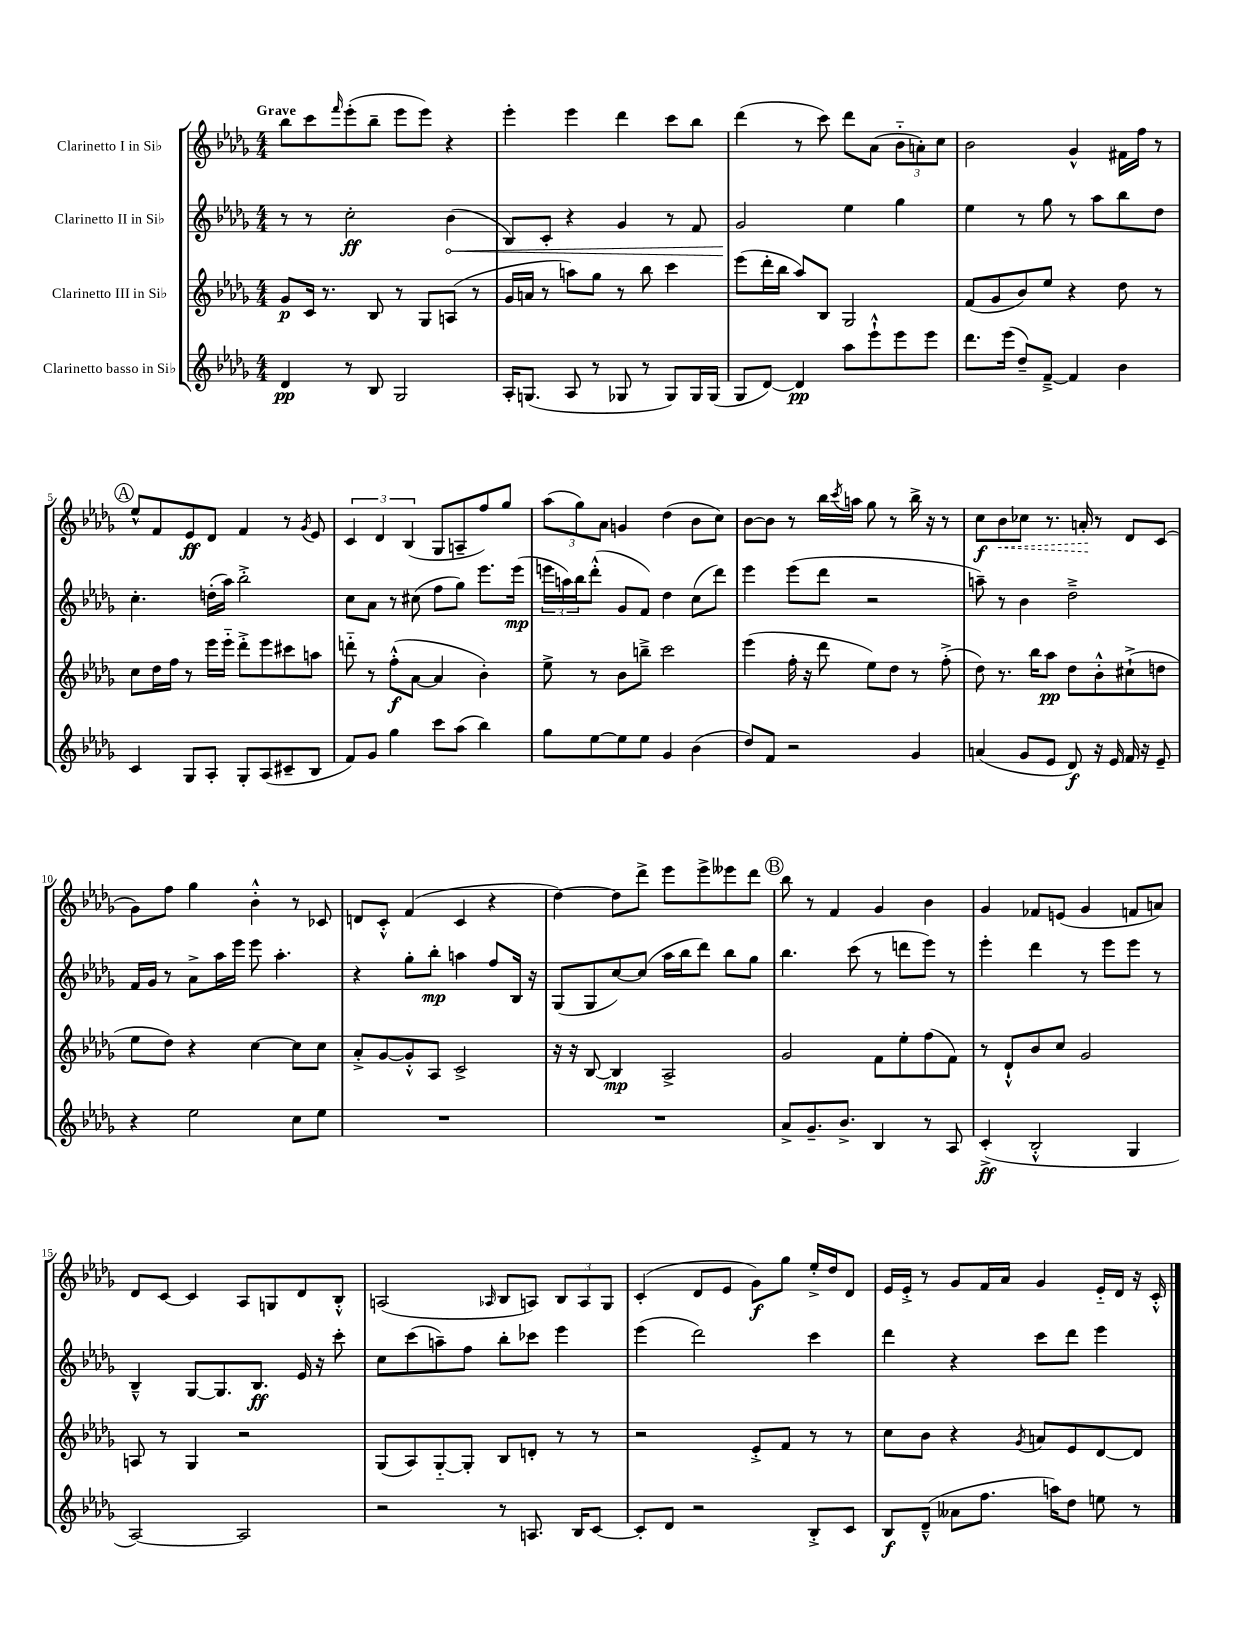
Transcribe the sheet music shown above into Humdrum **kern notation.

**kern	**kern	**kern	**kern
*staff4	*staff3	*staff2	*staff1
*clefG2	*clefG2	*clefG2	*clefG2
*k[b-e-a-d-g-]	*k[b-e-a-d-g-]	*k[b-e-a-d-g-]	*k[b-e-a-d-g-]
*M4/4	*M4/4	*M4/4	*M4/4
4d-	8g-	8r	8bb-
.	16c	8r	8ccc
.	8.r	.	.
.	.	.	16qqfff
8r	.	2cc'	(8eee-'
8B-	8B-	.	8bb-~
2G-	8r	.	8eee-
.	8G-	.	8eee-)
.	(8A	(4b-	4r
.	8r	.	.
=	=	=	=
16A-'	16g-	8B-)	4eee-'
(8.G	16a	.	.
.	8r	8c'	.
8A-	8aa)	4r	4eee-
8r	8gg-	.	.
8G-	8r	4g-	4ddd-
8r	8bb-	.	.
8G-)	4ccc	8r	8ccc
16G-	.	8f	8bb-
(16G-	.	.	.
=	=	=	=
8G-	(8eee-	2g-	(4ddd-
[8d-)	16ddd-'	.	.
.	16bb-	.	.
4d-]	8aa-)	.	8r
.	8B-	.	8ccc)
8aa-	2G-	4ee-	8ddd-
8eee-`^^	.	.	(8a-
8eee-	.	4gg-	12b-'~
.	.	.	12a')
8eee-	.	.	.
.	.	.	12cc
=	=	=	=
8.ddd-	(8f	4ee-	2b-
.	8g-	.	.
(16eee-	.	.	.
8dd-~)	8b-)	8r	.
[8f~^	8ee-	8gg-	.
4f]	4r	8r	4g-^^
.	.	8aa-	.
4b-	8dd-	8bb-	16f#
.	.	.	16ff
.	8r	8dd-	8r
=	=	=	=
4c	8cc	4.cc'	8ee-^^
.	16dd-	.	8f
.	16ff	.	.
8G-	8r	.	8e-
8A-'	16eee-	(16dd'	8d-
.	16eee-'~	16aa-)	.
8G-'	8ddd-'^	2bb-'^	4f
(8A-	8eee-	.	.
8c#~	8ccc#	.	8r
.	.	.	8qg-
8B-	8aa	.	8e-
=	=	=	=
8f)	8ddd'~	8cc	6c
8g-	8r	8a-	.
.	.	.	6d-
4gg-	(8ff'^^	8r	.
.	.	.	(6B-
.	[8a-	(8cc#	.
8ccc	4a-]	8ff	8G-
(8aa-	.	8gg-)	8A~
4bb-)	4b-')	8.eee-	8ff)
.	.	.	8gg-
.	.	(16eee-	.
=	=	=	=
8gg-	8ee-^	24eee	(12aa-
.	.	24aa)	.
.	.	24bb-	12gg-)
[8ee-	8r	(8ddd-'^^	.
.	.	.	12a-
8ee-]	8b-	8g-	4g
8ee-	8bb~^	8f)	.
4g-	2ccc	4dd-	(4dd-
(4b-	.	(8cc	8b-
.	.	8ddd-)	8cc)
=	=	=	=
8dd-)	(4eee-	4eee-	[8b-
8f	.	.	8b-]
2r	16ff'	(8eee-	8r
.	16r	.	.
.	8ddd-	8ddd-	16bb-
.	.	.	8qccc
.	.	.	16aa
.	8ee-)	2r	8gg-
.	8dd-	.	8r
4g-	8r	.	16bb-^
.	.	.	16r
.	(8ff'^	.	8r
=	=	=	=
(4a	8dd-)	8aa~)	8cc
.	8.r	8r	8b-
8g-	.	4b-	8cc-
.	16bb-	.	.
8e-	8aa-	.	8.r
8d-)	8dd-	2dd-~^	.
.	.	.	16a'
16r	8b-'^^	.	8r
16e-	.	.	.
16f	(8cc#`^	.	8d-
16r	.	.	.
8e-~	8dd	.	(8c
=	=	=	=
4r	8ee-	16f	8g-)
.	.	16g-	.
.	8dd-)	8r	8ff
2ee-	4r	8a-^	4gg-
.	.	16aa-	.
.	.	16eee-	.
.	[4cc	8eee-	4b-'^^
.	.	4.aa-'	.
8cc	8cc]	.	8r
8ee-	8cc	.	8c-
=	=	=	=
1r	8a-'^	4r	8d
.	[8g-	.	8c'^^
.	8g-'^^]	8gg-'	(4f
.	8A-	8bb-'	.
.	2c^	4aa	4c
.	.	8ff	4r
.	.	16B-	.
.	.	16r	.
=	=	=	=
1r	16r	(8G-	[4dd-)
.	16r	.	.
.	[8B-	8G-	.
.	4B-]	[8cc)	8dd-]
.	.	(8cc]	8ddd-^
.	2A-^	16aa-	8eee-
.	.	16bb-	.
.	.	8ddd-)	8eee-^
.	.	8bb-	8eee--
.	.	8gg-	8ddd-
=	=	=	=
8a-^	2g-	4.bb-	8bb-
8.g-~	.	.	8r
.	.	.	4f
8.b-^	.	.	.
.	.	(8ccc	.
4B-	8f	8r	4g-
.	8ee-'	8ddd	.
8r	(8ff	8eee-)	4b-
8A-	8f)	8r	.
=	=	=	=
(4c'^	8r	4eee-'	4g-
.	8d-`^^	.	.
2B-'^^	8b-	4ddd-	8f-
.	8cc	.	(8e
.	2g-	8r	4g-
.	.	8eee-	.
4G-	.	8eee-	8f
.	.	8r	8a)
=	=	=	=
[2A-)	8A	4B-~^^	8d-
.	8r	.	[8c
.	4G-	[8G-	4c]
.	.	8.G-]	.
2A-]	2r	.	8A-
.	.	8.B-	.
.	.	.	8G
.	.	16e-	8d-
.	.	16r	.
.	.	8ccc'	8B-'^^
=	=	=	=
2r	(8G-	8cc	(2A
.	8A-)	(8ccc	.
.	[8G-'~	8aa~)	.
.	8G-']	8ff	.
.	.	.	16qqA-
8r	8B-	8bb-'	8B-
8.A	8d'	8ccc-	8A)
.	8r	4eee-	12B-
16B-	.	.	.
.	.	.	12A
[8c	8r	.	.
.	.	.	12G-
=	=	=	=
8c']	2r	(4eee-	(4c'
8d-	.	.	.
2r	.	2ddd-)	8d-
.	.	.	8e-
.	8e-'^	.	8g-)
.	8f	.	8gg-
8B-'^	8r	4ccc	16ee-'^
.	.	.	16dd-
8c	8r	.	8d-
=	=	=	=
8B-	8cc	4ddd-	16e-
.	.	.	16e-'^
(8d-~^^	8b-	.	8r
8a--	4r	4r	8g-
8.ff	.	.	16f
.	.	.	16a-
.	8qg-	.	.
.	8a	8ccc	4g-
16aa)	.	.	.
8dd-	8e-	8ddd-	.
8ee	[8d-	4eee-	16e-'~
.	.	.	16d-
8r	8d-]	.	16r
.	.	.	16c'^^
==	==	==	==
*-	*-	*-	*-
